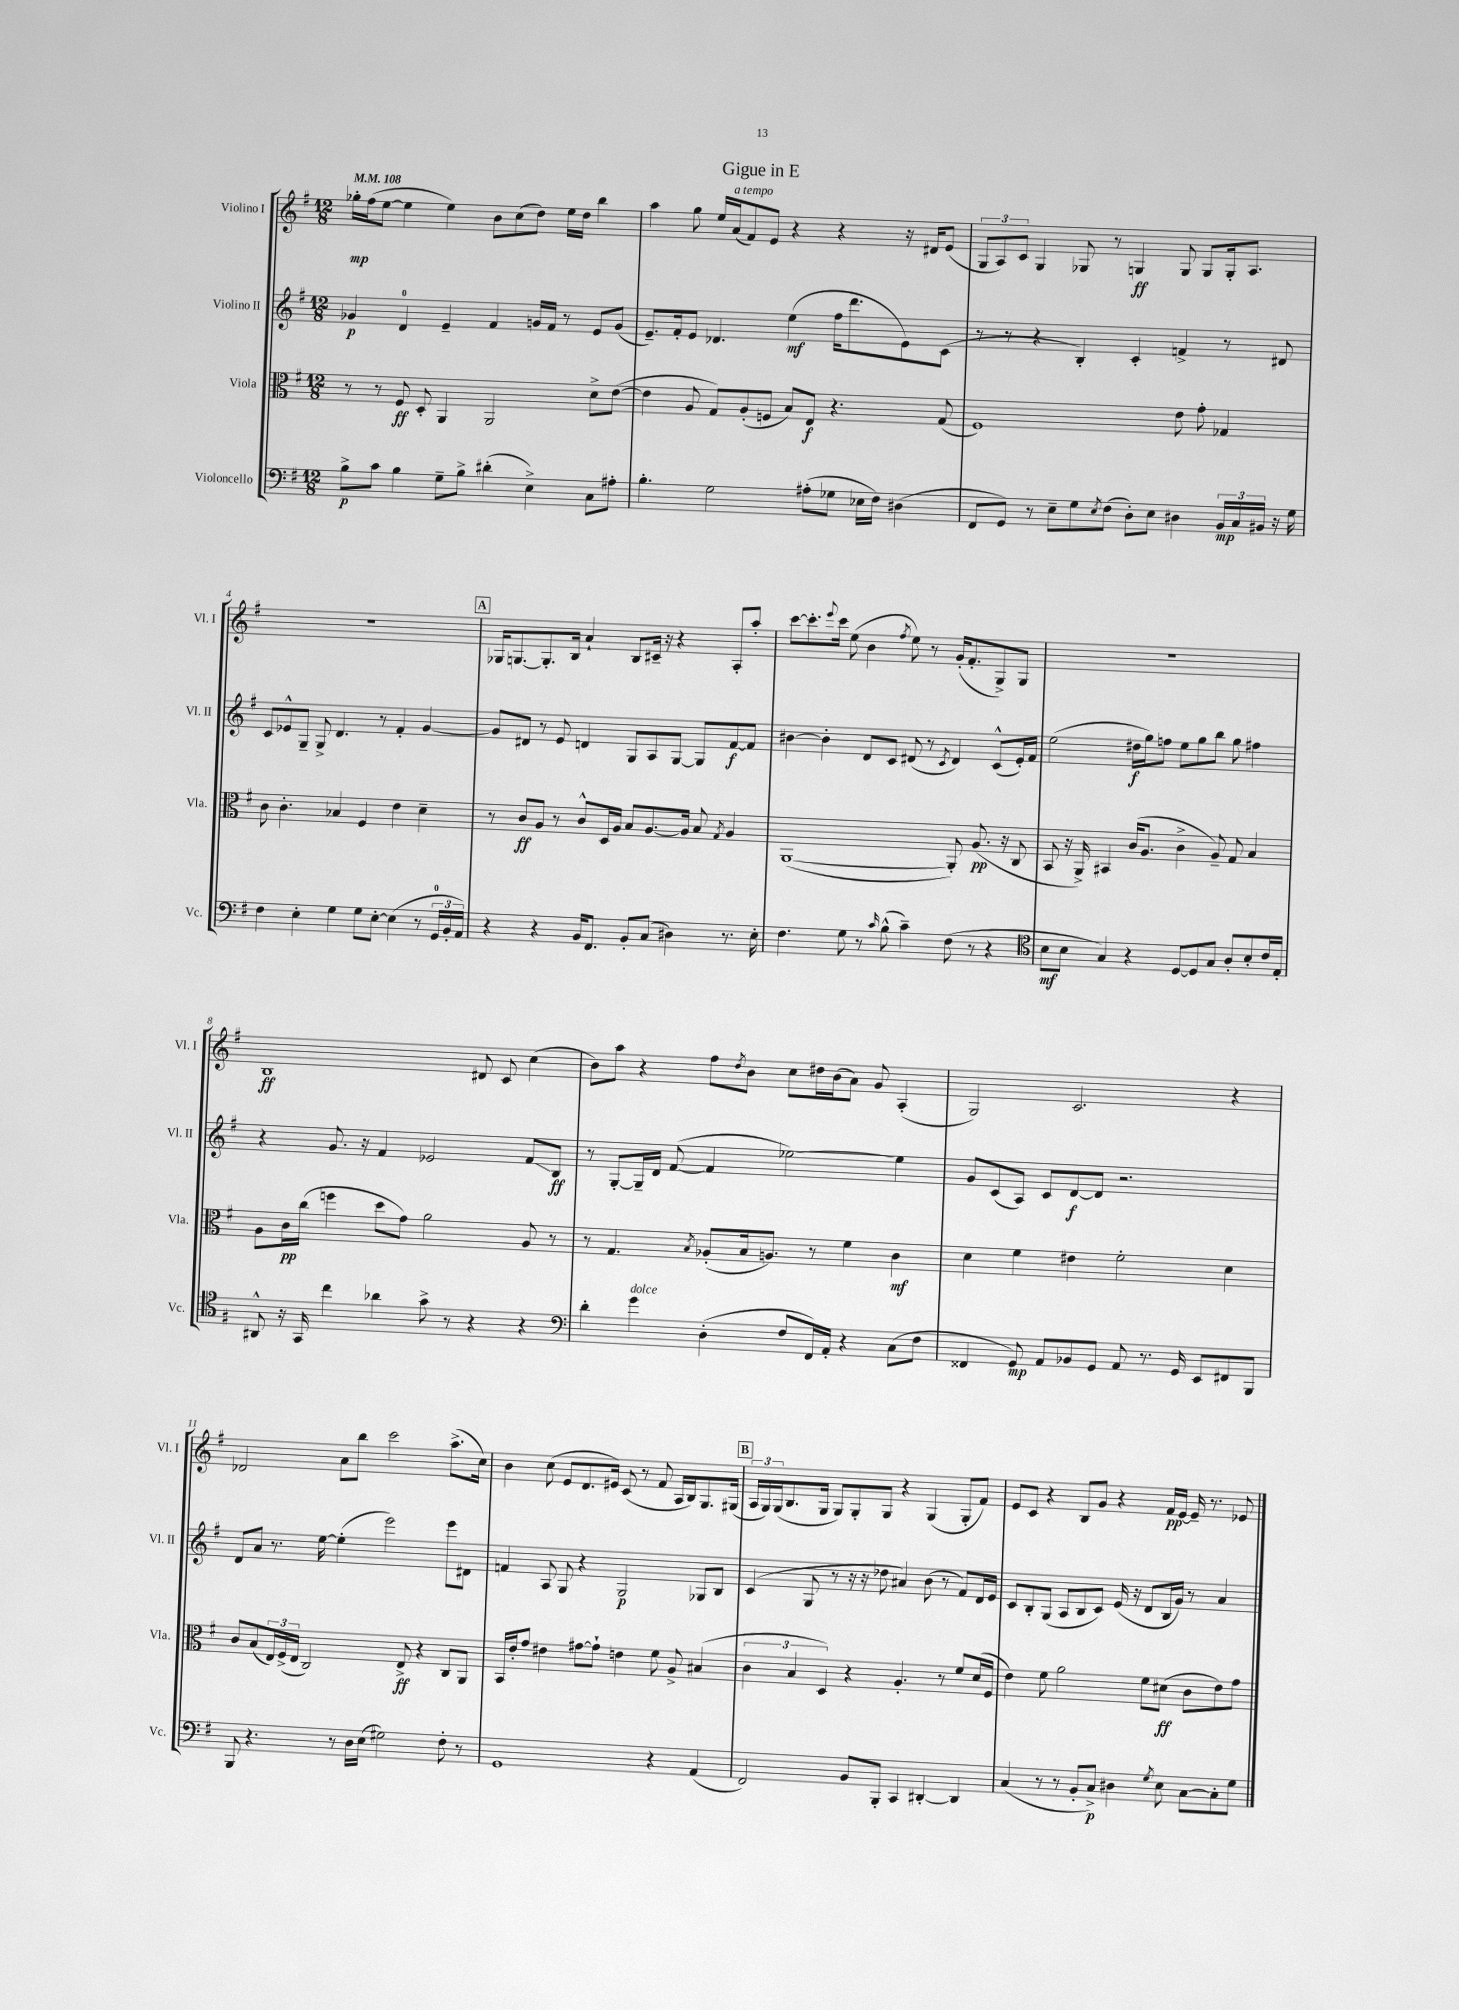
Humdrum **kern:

**kern	**kern	**kern	**kern
*staff4	*staff3	*staff2	*staff1
*clefF4	*clefC3	*clefG2	*clefG2
*k[f#]	*k[f#]	*k[f#]	*k[f#]
*M12/8	*M12/8	*M12/8	*M12/8
*MM108	*MM108	*MM108	*MM108
8B^	8r	4g-	16gg-'
.	.	.	(16ff#
8c	8r	.	[8ee
4B	8F#	4d	4ee]
.	8D'	.	.
8G~	4AA	4e~	4ee)
8B^	.	.	.
(4d#'	2AA	4f#	8b
.	.	.	(8cc
4E^)	.	16g	8dd)
.	.	16f#	.
.	.	8r	16ee
.	.	.	16dd
8C	8d^	8e	4bb
8A#'	([8e	(8g	.
=	=	=	=
4.B'	4e]	8.e~)	4aa
.	.	16f#'	.
.	8A	8e	8gg
2G	8G)	4.d-	16ee
.	.	.	(16a
.	(8A'	.	8f#)
.	8F	.	8e
.	8B)	(4ee	4r
(8A#'	8E	.	.
8G-	4.r	16ff#	4r
.	.	8.ddd	.
16E-	.	.	.
16F#)	.	.	.
(4D#	.	8e)	16r
.	.	.	16d#
.	(8G	(8c	(8e
=	=	=	=
8FF#	1F#)	8r	12G
.	.	.	12A)
8GG)	.	8r	.
.	.	.	12c
8r	.	4r	4G
8E~	.	.	.
8G	.	4B')	8G-
8qE	.	.	.
(8F#	.	.	8r
8D')	.	4c'	4G
8E	.	.	.
4D#	8e	4f^	8G
.	8g'	.	8G
24BB	4G-	8r	16G'
24C	.	.	.
.	.	.	8.A
24BB#	.	.	.
16r	.	8d#	.
16G	.	.	.
=	=	=	=
4F#	8c	8c	1.r
.	4.c'	8e-^^	.
4E'	.	8G~	.
.	.	8G^	.
4G	4B-	4.d	.
8G	4F#	.	.
[8E'	.	8r	.
(4E]	4e	4f#'	.
8r	4d~	[4g	.
24GG	.	.	.
24BB'	.	.	.
24AA)	.	.	.
=	=	=	=
4r	8r	8g]	16G-
.	.	.	[8.G
.	8c	8d#	.
4r	8A	8r	8.G']
.	8r	8e	.
.	.	.	16B
16BB	8c^^	4d	4a`
8.FF#	.	.	.
.	16D	.	.
.	16A	.	.
8BB'	8B	8G	8B
(8C	[8.A	8A	16c#~
.	.	.	16r
4D#)	.	[8G	4r
.	16A]	.	.
.	8B	8G]	.
.	8qG	.	.
8.r	4A	[8f#	8A'
.	.	8f#]	8aa'
16E'	.	.	.
=	=	=	=
4.F#	([1AA	[4b#	[8ccc
.	.	.	8.ccc']
.	.	4b#']	.
.	.	.	8qqeee
.	.	.	16ccc
8G	.	.	(8ee
8r	.	8d	4b
16qqc	.	.	.
(8B^^	.	8c	.
.	.	.	8qff#
4c~)	.	(8d#	8ee)
.	.	8r	8r
.	.	8qc	.
(8F#	8AA'])	4d#)	(16g'
.	.	.	8.f#'
8r	(8.A	.	.
4r	.	(8c^^	8G^)
.	16r	.	.
.	8C	16e')	8G
.	.	16f#	.
=	=	=	=
*clefC4	*	*	*
8B	8BB	(2ee	1.r
8B	16r	.	.
.	16AA^)	.	.
4G)	4BB#	.	.
4r	(16c	16dd#	.
.	8.A	16gg)	.
.	.	8ff	.
[8D	4c^	8ee	.
8D]	.	8gg	.
8G	8A~)	8bb	.
8A'	8G	8gg	.
8B'	4B	4ff#	.
16c	.	.	.
16E'	.	.	.
=	=	=	=
8AA#^^	8A	4r	1B
16r	16c	.	.
16GG	(16cc	.	.
4cc	4ff	8.g	.
.	.	16r	.
4a-	8dd	4f#	.
.	8g)	.	.
8g^	2a	2e-	.
8r	.	.	.
4r	.	.	8d#
.	.	.	8c
4r	8A	8f#	(4cc
.	8r	8B	.
=	=	=	=
*clefF4	*	*	*
4d'	8r	8r	8b)
.	4.G	[8G'	8aa
4g	.	16G~]	4r
.	.	16d	.
.	.	([8f#	.
.	8qB	.	.
(4D'	(8A-'	4f#]	8ff#
.	.	.	8qdd
.	16B	.	8b
.	8.A)	.	.
8F#	.	[2ee-)	8cc
16FF#)	8r	.	16dd#
16AA'	.	.	(16b
4r	4f#	.	8a)
.	.	.	8g
(8C	4c	4ee-]	(4A'
8F#	.	.	.
=	=	=	=
4FF##	4d	8g	2G)
.	.	(8c	.
8GG)	4f#	8A)	.
8AA	.	8c	.
8BB-	4e#	[8d	2.c
8GG	.	8d]	.
8AA	2f#'	2.r	.
8.r	.	.	.
16GG	.	.	.
8EE	.	.	.
8FF#	4d	.	4r
8BBB	.	.	.
=	=	=	=
8BBB	8c	8d	2d-
4.r	(8B	8a	.
.	24E)	8.r	.
.	(24F#^	.	.
.	24E	.	.
.	2C)	.	.
.	.	[16ee	.
8r	.	(4ee']	8a
16D	.	.	8bb
(16E	.	.	.
2G#)	.	2eee)	2ccc
.	8E^	.	.
.	4r	.	.
8F#'	8C	8eee	(8.aa^
8r	8AA	8d#	.
.	.	.	16cc)
=	=	=	=
1GG	16BB	4f	4b
.	16e'	.	.
.	8g	.	.
.	4e#	8A	(8cc
.	.	8G	8e
.	[8g#	4r	8.d
.	8g#`]	.	.
.	.	.	16e#)
.	4e	2G	(8c
.	.	.	8r
4r	8f#	.	8f#
.	8A^	.	16A
.	.	.	16B)
(4AA	(4B#	8G-	8.G
.	.	8B	.
.	.	.	(16G#
=	=	=	=
2FF#)	6c	(4c	24A
.	.	.	24G)
.	.	.	(24G
.	.	.	8.B
.	6B	.	.
.	.	8G	.
.	.	.	16G
.	6D)	.	.
.	.	8r	8G)
8BB	4r	16r	8G'
.	.	16r	.
8BBB'	.	8dd-	8G
4CC	4.A'	4a#)	4r
[4DD#'	.	(8b	(4G
.	8r	8r	.
4DD#]	8f#	8f#)	8G'
.	(16d	16d	8f#)
.	16F#	16e	.
=	=	=	=
(4C	4e)	8c	8e
.	.	8B'	8c
8r	8f#	(8G	4r
8r	2a	8A	.
8BB'	.	8B	8B
8C^)	.	8c)	8g
4D#	.	(16e	4r
.	.	16r	.
.	8f#	8d	.
8qG	.	.	.
8E	(8d#	16B	16f#
.	.	16g)	[16e
[8C	8c	8r	16e~]
.	.	.	8.r
8C']	8e)	4a	.
8G	8g	.	8e-
==	==	==	==
*-	*-	*-	*-
